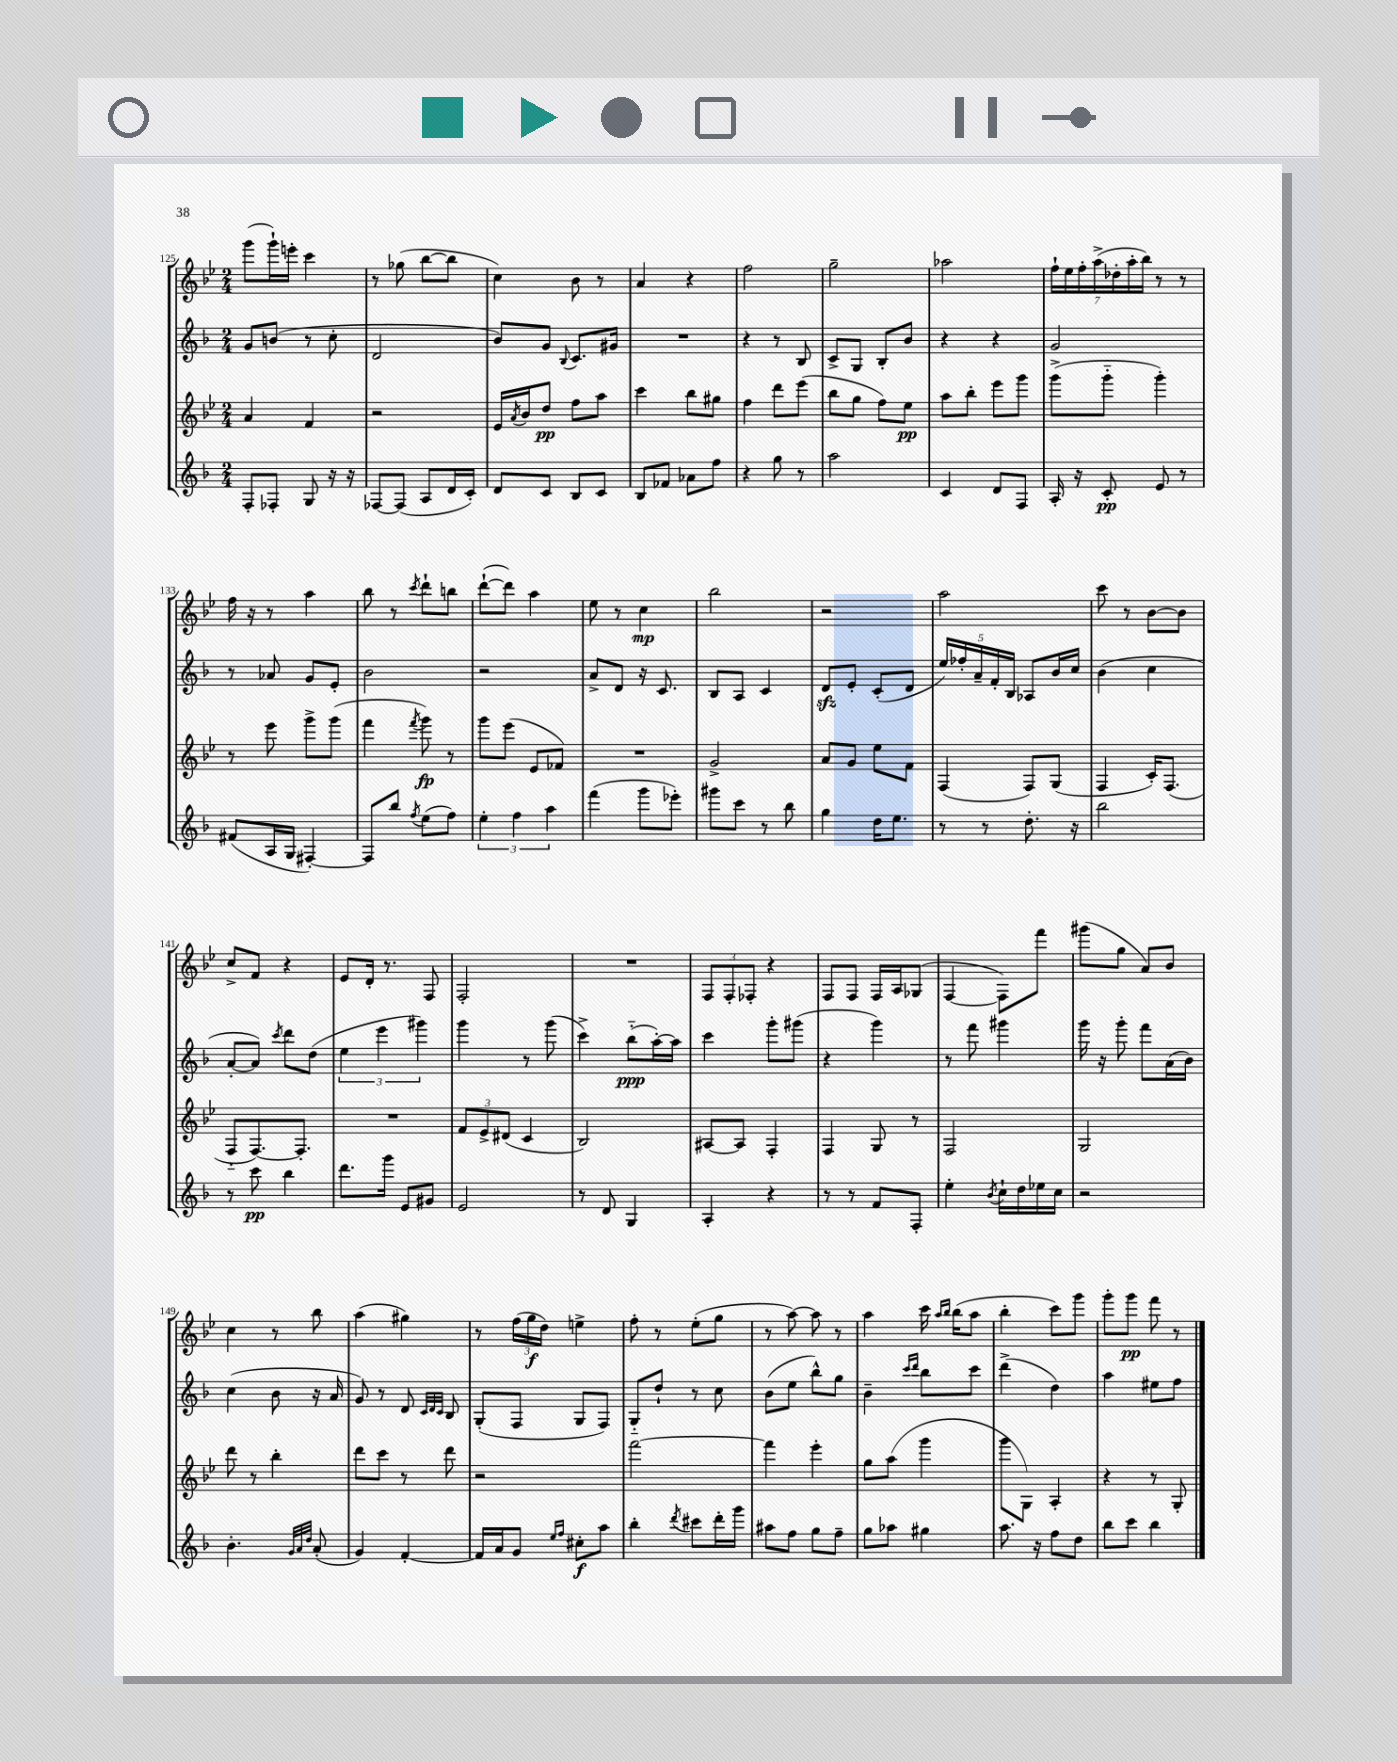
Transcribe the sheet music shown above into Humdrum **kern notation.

**kern	**kern	**kern	**kern
*staff4	*staff3	*staff2	*staff1
*clefG2	*clefG2	*clefG2	*clefG2
*k[b-]	*k[b-e-]	*k[b-]	*k[b-e-]
*M2/4	*M2/4	*M2/4	*M2/4
8F'	4a	8g	(8ggg
8F-'	.	(8b	16ggg`)
.	.	.	16eee'
8G	4f	8r	4ccc
16r	.	8cc'	.
16r	.	.	.
=	=	=	=
[8F-	2r	2d	8r
(8F-]	.	.	(8gg-
8A	.	.	[8bb-
16d	.	.	8bb-]
16c')	.	.	.
=	=	=	=
8d	16e-	8b-)	4cc)
.	8qa	.	.
.	16b-	.	.
8c	8dd	8g	.
.	.	8qqB-	.
8B-	8ff	8.c	8b-
8c	8aa	.	8r
.	.	16g#	.
=	=	=	=
8B-	4ccc	2r	4a
8f-	.	.	.
8a-	8bb-	.	4r
8ff	8gg#	.	.
=	=	=	=
4r	4ff	4r	2ff
8gg	8ddd	8r	.
8r	(8eee-	8B-	.
=	=	=	=
2aa	8bb-	8c^	2gg~
.	8gg	8G	.
.	8ff)	8B-'	.
.	8ee-	8b-	.
=	=	=	=
4c	8aa	4r	2aa-
.	8bb-'	.	.
8d	8eee-	4r	.
8F	8ggg	.	.
=	=	=	=
16A'	(8ggg^	2g	28ff`
.	.	.	28ee-
16r	.	.	.
.	.	.	28ff'
.	.	.	(28aa^
8c'	8ggg'~	.	.
.	.	.	28dd-'
.	.	.	28aa'
.	.	.	28bb-)
8e	4ggg')	.	8r
8r	.	.	8r
=	=	=	=
(8f#	8r	8r	16ff
.	.	.	16r
16A	8eee-	8a-	8r
16G	.	.	.
[4F#')	8ggg^	8g	4aa
.	(8ggg	8e'	.
=	=	=	=
8F#]	4fff	2b-	8bb-
8bb-	.	.	8r
8qff	8qfff	.	8qccc
(8ee	8ggg)	.	8ddd`
8ff)	8r	.	8bb
=	=	=	=
6ee'	8ggg	2r	([8ddd`
.	(8eee-	.	8ddd])
6ff	.	.	.
.	8e-	.	4aa
6aa	.	.	.
.	8f-)	.	.
=	=	=	=
(4fff	2r	8a^	8ee-
.	.	8d	8r
8ggg	.	16r	4cc
.	.	8.c	.
8eee-')	.	.	.
=	=	=	=
8ggg#	2g^	8B-	2bb-
8ccc	.	8A	.
8r	.	4c	.
8bb-	.	.	.
=	=	=	=
4gg	8a	8d	2r
.	8g	8e'	.
16dd	8ee-	(8c'	.
8.ee	.	.	.
.	8f	8d	.
=	=	=	=
8r	(4F	20ee)	2aa
.	.	20ff-'	.
.	.	20a~	.
8r	.	.	.
.	.	20f'	.
.	.	20B-	.
8.dd'	8F)	8A-	.
.	(8G	16b-	.
16r	.	16cc	.
=	=	=	=
2bb-	4F	(4b-	8ccc
.	.	.	8r
.	16c')	4cc	[8b-
.	(8.F	.	.
.	.	.	8b-]
=	=	=	=
8r	8F'~	[8a'	8cc^
8ccc	[8.F)	8a])	8f
.	.	8qccc	.
4bb-	.	8ddd	4r
.	8.F']	.	.
.	.	(8dd	.
=	=	=	=
8.ddd	2r	6ee	8e-
.	.	.	16d'
.	.	6eee	.
16ggg	.	.	8.r
8e	.	.	.
.	.	6ggg#)	.
8g#	.	.	8F
=	=	=	=
2e	12f	4ggg	2F'
.	12e-^	.	.
.	(12d#	.	.
.	4c	8r	.
.	.	(8ggg	.
=	=	=	=
8r	2B-)	4ccc^)	2r
8d	.	.	.
4G	.	(8bb-'~	.
.	.	[16aa')	.
.	.	16aa]	.
=	=	=	=
4A'	[8A#	4ccc	12F
.	.	.	12F'
.	8A#]	.	.
.	.	.	12F-'
4r	4F'	8ggg'	4r
.	.	(8ggg#	.
=	=	=	=
8r	4F	4r	8F
8r	.	.	8F
8f	8G	4ggg)	16F
.	.	.	16A
8F'	8r	.	(8G-
=	=	=	=
4ee'	2F	8r	[4F
.	.	8fff	.
8qb-	.	.	.
16cc`	.	4ggg#	8F])
16dd	.	.	.
16ee-	.	.	8fff
16cc	.	.	.
=	=	=	=
2r	2G	16ggg	(8ggg#
.	.	16r	.
.	.	8ggg'	8gg
.	.	8fff	8a)
.	.	(16a	8b-
.	.	16b-)	.
=	=	=	=
4.b-'	8ddd	(4cc	4cc
.	8r	.	.
.	4bb-'	8b-	8r
32qqg	.	.	.
32qqa	.	.	.
32qqdd	.	.	.
(8a'	.	16r	8bb-
.	.	16a	.
=	=	=	=
4g)	8ddd	8g)	(4aa
.	8ccc	8r	.
[4f'	8r	8d	4gg#)
.	.	32qqc	.
.	.	32qqd	.
.	.	32qqc	.
.	8ddd	8B-	.
=	=	=	=
16f]	2r	(8G'	8r
16a	.	.	.
8g	.	8F	(24ff
.	.	.	24gg
.	.	.	24dd)
16qqee	.	.	.
16qqff	.	.	.
8cc#'	.	8G	4ee^
8aa	.	8F)	.
=	=	=	=
4bb-'	[2fff	8G'~	8ff'
.	.	8dd`	8r
8qddd	.	.	.
8ccc#	.	8r	(8ee-'
16ddd'	.	8cc	8gg
16ggg	.	.	.
=	=	=	=
8aa#	4fff]	(8b-	8r
8ff	.	8ee	[8aa)
8gg	4eee-'	8bb-^^)	8aa]
8ff~	.	8gg	8r
=	=	=	=
8gg	8gg	4b-~	4aa
8aa-	(8aa	.	.
.	.	16qqccc	.
.	.	16qqddd	.
4gg#	4ggg	8bb-	16ccc
.	.	.	16qqaa
.	.	.	16qqbb-
.	.	.	(16bb-
.	.	8ccc	8aa
=	=	=	=
8.aa	8ggg	(4ddd^	4bb-'
.	8G)	.	.
16r	.	.	.
8ff	4A'	4dd)	8ccc)
8dd	.	.	8ggg
=	=	=	=
8bb-	4r	4aa	8ggg'
8ccc	.	.	8ggg
4bb-	8r	8ee#	8fff
.	8G'	8ff	8r
==	==	==	==
*-	*-	*-	*-
